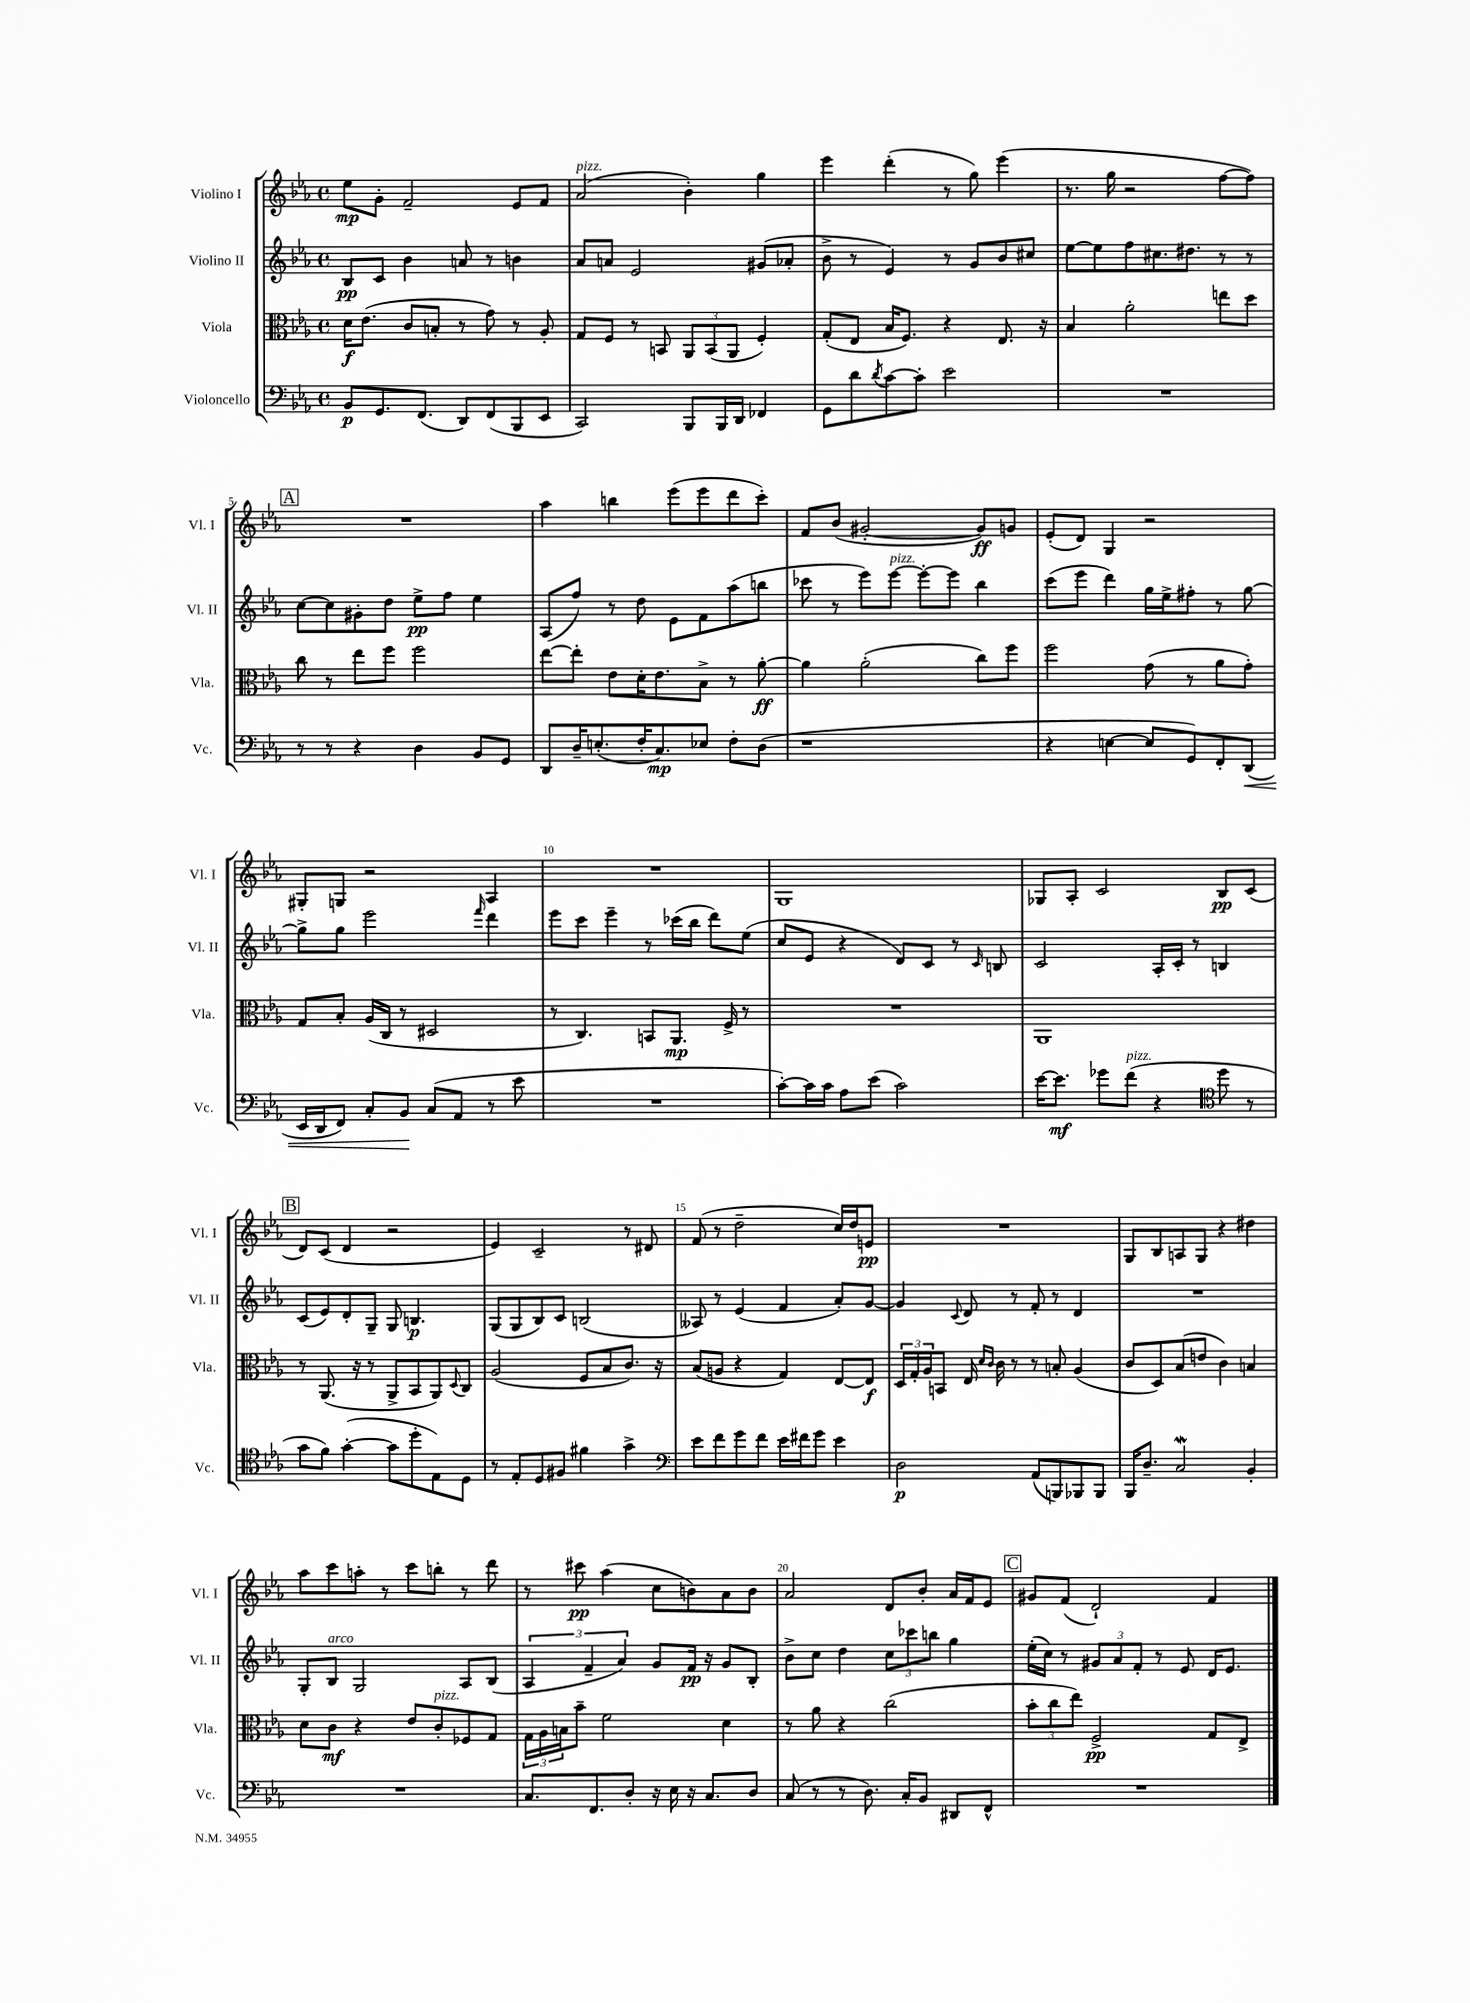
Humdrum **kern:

**kern	**kern	**kern	**kern
*staff4	*staff3	*staff2	*staff1
*clefF4	*clefC3	*clefG2	*clefG2
*k[b-e-a-]	*k[b-e-a-]	*k[b-e-a-]	*k[b-e-a-]
*M4/4	*M4/4	*M4/4	*M4/4
*met(c)	*met(c)	*met(c)	*met(c)
8BB-/L	16d\LK	8B-/L	8ee-\L
.	(8.e-\J	.	.
8.GG/	.	8c/J	8g'\J
.	8c/L	4b-\	2f~/
(8.FF/J	.	.	.
.	8B'/J	.	.
8DD/L)	8r	8a/	.
(8FF/	8g\)	8r	.
8BBB-/	8r	4b\	8e-/L
8EE-/J	8A-'/	.	8f/J
=	=	=	=
2CC/)	8G/L	8a-/L	(2a-/
.	8F/J	8a/J	.
.	8r	2e-/	.
.	8BB/	.	.
8BBB-/L	12AA-/L	.	4b-'\)
.	(12BB/	.	.
16BBB-/L	.	.	.
.	12AA-/J	.	.
16DD/JJ	.	.	.
4FF-/	4F'/)	(8g#/L	4gg\
.	.	8a-'/J	.
=	=	=	=
8GG\L	(8G'/L	8b-^\	4eee-\
8d\	8E-/J	8r	.
8qd/	.	.	.
[8c\	16B-/LK	4e-/)	(4ddd'\
.	8.F/J)	.	.
8c'\]J	.	.	.
2e-\	4r	8r	8r
.	.	8g/L	8gg\)
.	8.E-/	8b-/	(4eee-\
.	.	8cc#/J	.
.	16r	.	.
=	=	=	=
1r	4B-/	[8ee-\L	8.r
.	.	8ee-\]	.
.	.	.	16gg\
.	2a-'\	8ff\	2r
.	.	8.cc#\	.
.	.	8.dd#\J	.
.	8ee\L	8r	[8ff\L
.	8dd\J	8r	8ff\]J)
=	=	=	=
8r	8cc\	[8cc\L	1r
8r	8r	8cc\]	.
4r	8ee-\L	8g#'\	.
.	8ff\J	8dd\J	.
4D\	2ff\	8ee-^\L	.
.	.	8ff\J	.
8BB-/L	.	4ee-\	.
8GG/J	.	.	.
=	=	=	=
8DD/L	[8ee-\L	(8A-/L	4aa-\
16D~/K	8ee-'\]J	8ff/J)	.
(8.E'/	.	.	.
.	8e-\L	8r	4bb\
16F'/K	16d'\K	8dd\	.
8.C/)	8.e-\	.	.
.	.	8e-\L	(8eee-\L
8E-/J	8B-^\J	8f\	8eee-\
8F'\L	8r	(8aa-\	8ddd\
(8D\J	[8a-'\	8bb\J	8ccc'\J)
=	=	=	=
1r	4a-\]	8ccc-\	8f/L
.	.	8r	(8b-/J
.	(2a-'\	8eee-\L)	[2g#'/
.	.	[8eee-\J	.
.	.	8eee-'\_L	.
.	.	8eee-\]J	.
.	8cc\L)	4bb-\	8g#/]L)
.	8ff\J	.	8g/J
=	=	=	=
4r	2ff\	(8ccc\L	(8e-'/L
.	.	8eee-\J	8d/J)
[4E\	.	4ddd\)	4G/
8E/]L	(8g\	16gg\LL	2r
.	.	16ee-^\J	.
8GG/)	8r	8ff#'\J	.
8FF'/	8a-\L	8r	.
(8DD/J	8g'\J)	[8gg\	.
=	=	=	=
16EE-/LL	8G/L	8gg^\]L	8G#'/L
16DD/J	.	.	.
8FF/J)	8B-'/J	8gg\J	8G/J
8C'/L	(16A-/LL	2eee-\	2r
.	16C/JJ	.	.
8BB-/J	8r	.	.
(8C/L	2D#/	.	.
8AA-/J	.	.	.
.	.	16qqfff/	.
8r	.	4ddd\	4A-/
8e-\	.	.	.
=	=	=	=
1r	8r	8eee-\L	1r
.	4.C/)	8ccc\J	.
.	.	4eee-~\	.
.	8BB/L	8r	.
.	8.AA-/J	(16ccc-\LL	.
.	.	16bb-\JJ	.
.	.	8ddd\L)	.
.	16F^/	.	.
.	8r	(8ee-\J	.
=	=	=	=
[8c'\L)	1r	8cc/L	1G
16c\]L	.	8e-/J	.
16c\JJ	.	.	.
8A-\L	.	4r	.
(8e-\J	.	.	.
2c\)	.	8d/L)	.
.	.	8c/J	.
.	.	8r	.
.	.	16qqc/	.
.	.	8B/	.
=	=	=	=
[16e-\LK	1AA-	2c/	8G-/L
8.e-\]J	.	.	.
.	.	.	8A-'/J
8g-\L	.	.	2c/
(8f\J	.	.	.
4r	.	16A-'/LL	.
.	.	16c'/JJ	.
.	.	8r	.
*clefC4	*	*	*
8dd\	.	4B/	8B-/L
8r	.	.	(8c/J
=	=	=	=
8g\L	8r	(8c/L	8d/L)
8f\J)	(8.AA-/	8e-/)	(8c/J
([4g'\	.	8d'/	4d/
.	16r	.	.
.	8r	8G~/J	.
8g\]L	8AA-^/L	8G/	2r
8dd'\	8BB-/	4.B/	.
8E-\)	8AA-/)	.	.
.	8qqD/	.	.
8D\J	8C/J	.	.
=	=	=	=
8r	(2A-/	(8G/L	4e-/)
8E-'/L	.	8G/	.
8D/	.	8B-/)	2c~/
8F#/J	.	8c/J	.
4f#\	8F/L	(2B/	.
.	8B-/	.	.
4g^\	8.c/J)	.	8r
.	.	.	8d#/
.	16r	.	.
=	=	=	=
*clefF4	*	*	*
8e-\L	(8B-/L	8A--/)	(8f/
8f\	8A/J	8r	8r
8g\	4r	(4e-/	2dd~\
8f\J	.	.	.
16e-\LL	4G/)	4f/	.
16f#\J	.	.	.
8g\J	.	.	.
4e-\	[8E-/L	8a-'/L)	16cc/LL)
.	.	.	16dd/J
.	8E-/]J	[8g/J	8e/J
=	=	=	=
2D\	24D/LL	4g/]	1r
.	24G'/	.	.
.	24A-/J	.	.
.	8BB/J	.	.
.	.	8qqc/	.
.	16E-/	8d/	.
.	16qqd/LL	.	.
.	16qqc/JJ	.	.
.	16c\	.	.
.	8r	8r	.
(8AA-/L	8r	8f'/	.
8BBB/)	8B'/	8r	.
8BBB-/	(4A-/	4d/	.
8BBB-/J	.	.	.
=	=	=	=
16BBB-/LK	8c/L	1r	8G/L
8.D~/J	.	.	.
.	8D/)	.	8B-/
2C/	(8B-/	.	8A/
.	8e/J	.	8G/J
.	4c\)	.	4r
4BB-'/	4B/	.	4dd#\
=	=	=	=
1r	8d\L	8G'/L	8aa-\L
.	8c\J	8B-/J	8ccc\
.	4r	2G/	8aa'\J
.	.	.	8r
.	8e-/L	.	8ccc\L
.	8c'/	.	8bb'\J
.	8F-/	8A-/L	8r
.	8G/J	(8B-/J	8ddd\
=	=	=	=
8.C/L	24G\LL	6A-/	8r
.	24A-\	.	.
.	24B\J	.	.
.	8b-~\J	.	8ccc#\
.	.	6f~/	.
8.FF/	.	.	.
.	2f\	.	(4aa-\
.	.	6a-/)	.
8D'/J	.	.	.
16r	.	8g/L	8cc\L
16E-\	.	.	.
16r	.	16f/Jk	8b\)
8.C/L	.	16r	.
.	4d\	8g/L	8a-\
8D/J	.	8B-'/J	8b\J
=	=	=	=
(8C/	8r	8b-^\L	2a-/
8r	8a-\	8cc\J	.
8r	4r	4dd\	.
8.D\)	.	.	.
.	(2cc\	12cc\L	8d/L
16C'/LK	.	.	.
.	.	12ccc-\	.
8BB-/J	.	.	8b-'/J
.	.	12bb\J	.
8DD#/L	.	4gg\	16a-/LL
.	.	.	16f/J
8FF^^/J	.	.	8e-/J
=	=	=	=
1r	12b-'\L	(16ee-'\LL	8g#/L
.	.	16cc\JJ)	.
.	12cc\	.	.
.	.	8r	(8f/J
.	12ee-\J)	.	.
.	2F^/	12g#/L	2d`/)
.	.	12a-/	.
.	.	12f'/J	.
.	.	8r	.
.	.	8e-/	.
.	8G/L	16d/LK	4f/
.	.	8.e-/J	.
.	8E-^/J	.	.
==	==	==	==
*-	*-	*-	*-
